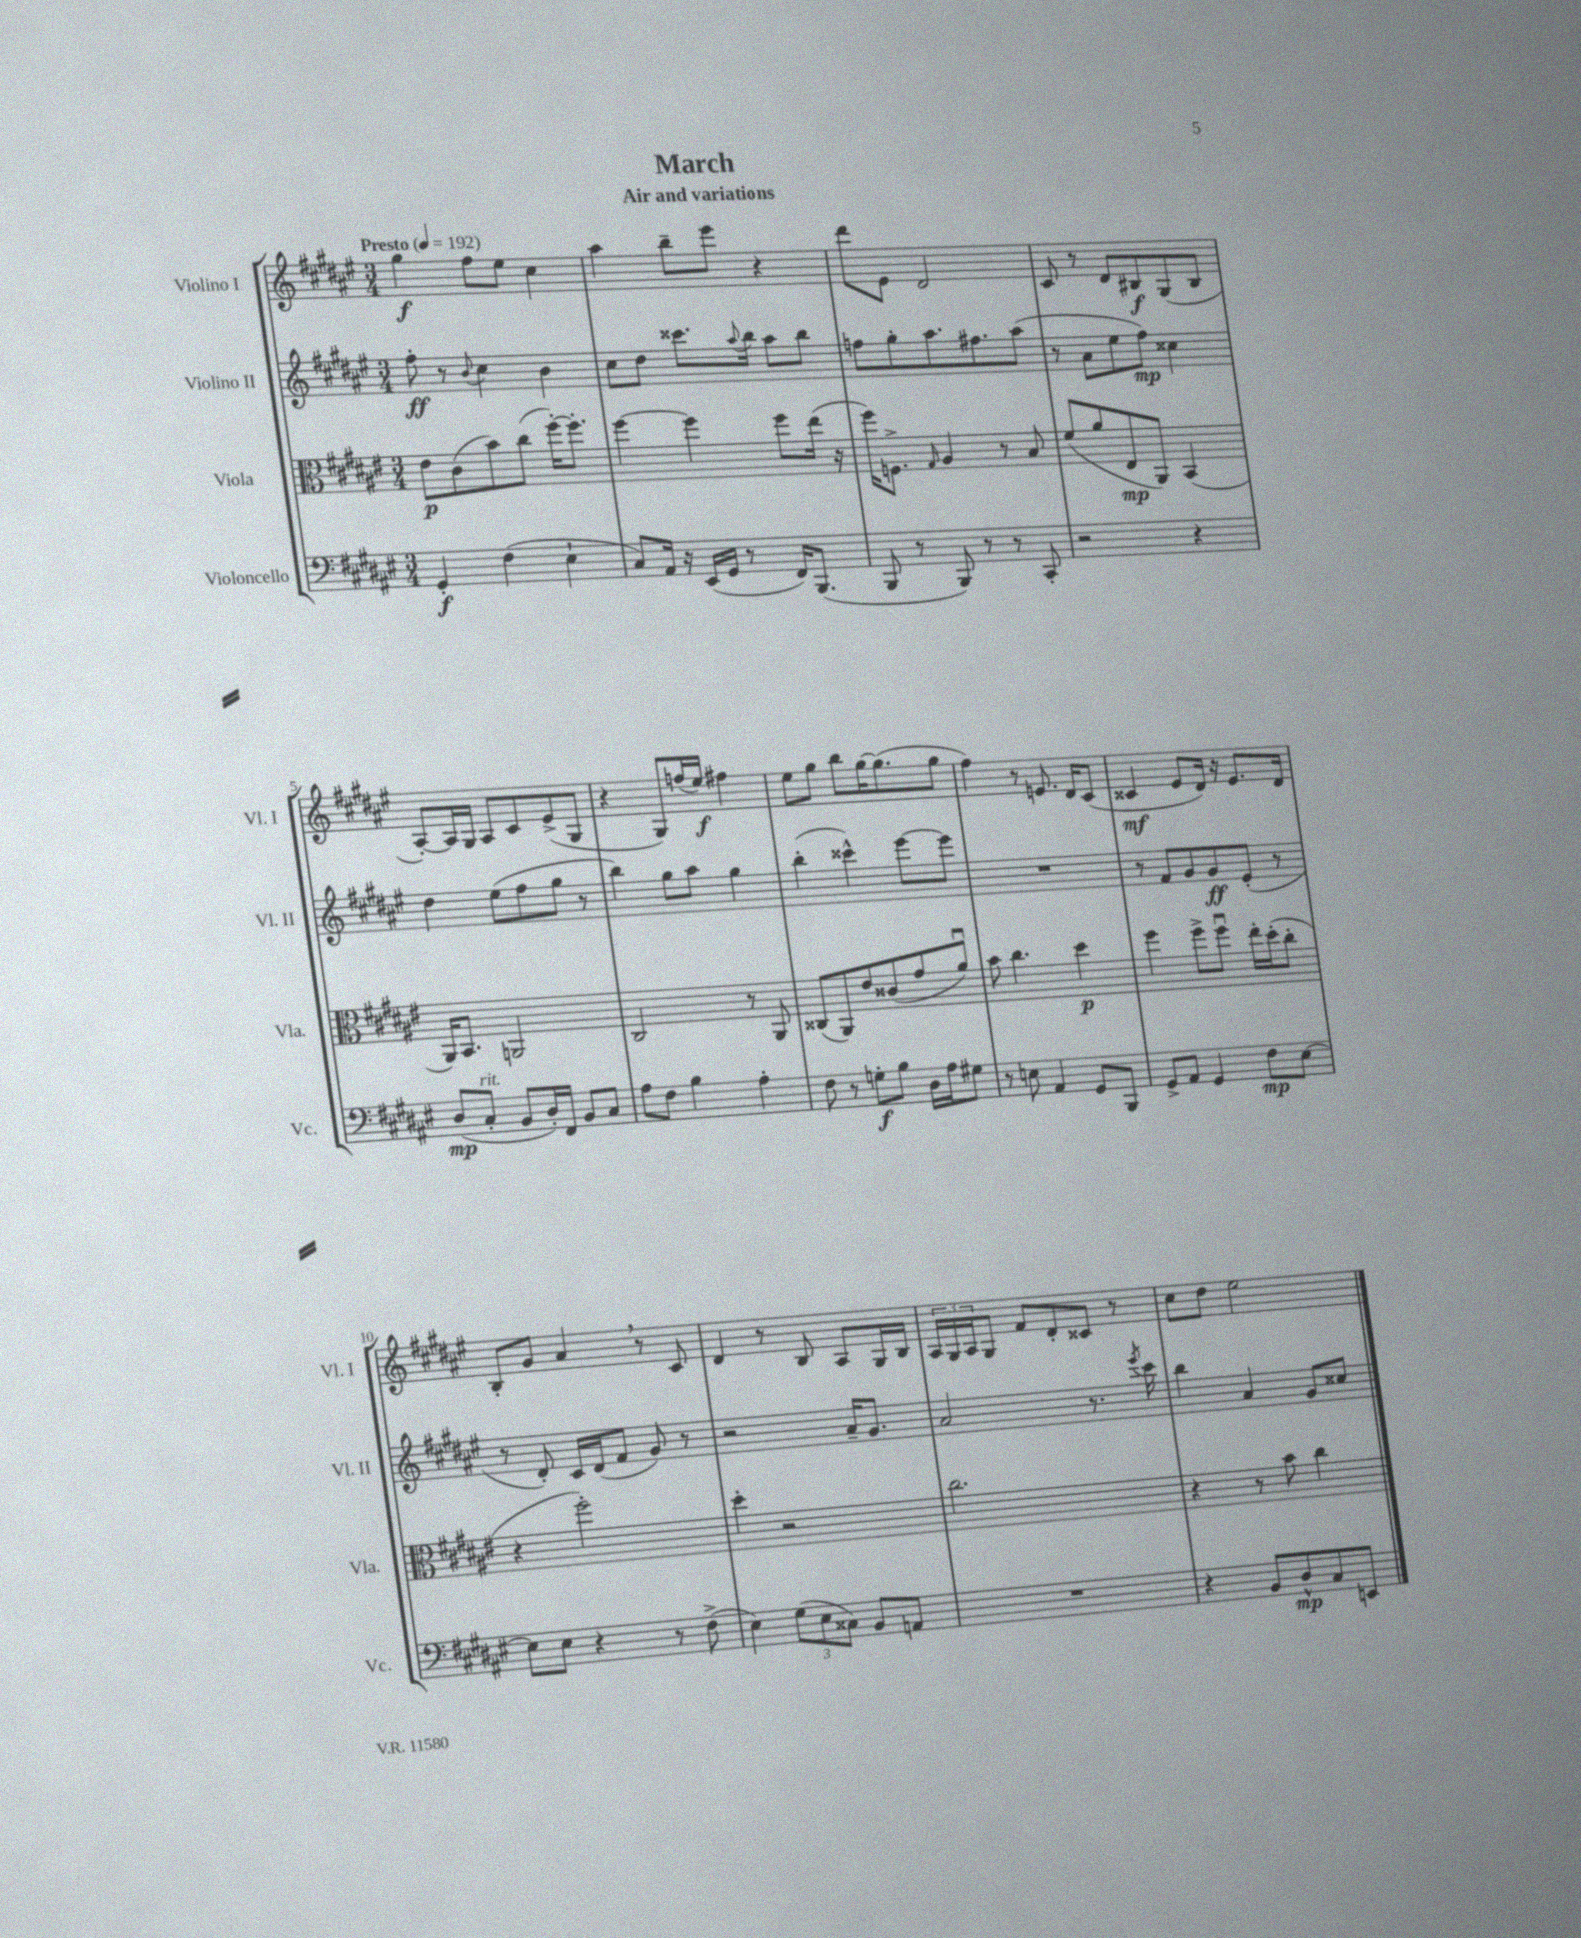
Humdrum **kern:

**kern	**dynam	**kern	**dynam	**kern	**dynam	**kern	**dynam
*part4	*part4	*part3	*part3	*part2	*part2	*part1	*part1
*staff4	*staff4	*staff3	*staff3	*staff2	*staff2	*staff1	*staff1
*I"Violoncello	*	*I"Viola	*	*I"Violino II	*	*I"Violino I	*
*I'Vc.	*	*I'Vla.	*	*I'Vl. II	*	*I'Vl. I	*
*clefF4	*	*clefC3	*	*clefG2	*	*clefG2	*
*k[f#c#g#d#a#e#]	*	*k[f#c#g#d#a#e#]	*	*k[f#c#g#d#a#e#]	*	*k[f#c#g#d#a#e#]	*
*M3/4	*	*M3/4	*	*M3/4	*	*M3/4	*
*MM192	*	*MM192	*	*MM192	*	*MM192	*
=1	=1	=1	=1	=1	=1	=1	=1
!	!	!	!	!	!	!LO:TX:a:B:t=Presto	!
4GG#'/	f	8e#\L	p	8ff#'\	ff	4gg#\	f
.	.	(8c#\	.	8r	.	.	.
.	.	.	.	8qqb/	.	.	.
(4F#\	.	8b\)	.	4cc#\	.	8ff#\L	.
.	.	(8cc#\J	.	.	.	8ee#\J	.
4E#`\	.	[16ff#'\KL)	.	4b\	.	4cc#\	.
.	.	8.ff#'\J]	.	.	.	.	.
=2	=2	=2	=2	=2	=2	=2	=2
8C#/L)	.	[4ff#\	.	8cc#\L	.	4aa#\	.
16AA#/Jk	.	.	.	8dd#\J	.	.	.
16r	.	.	.	.	.	.	.
(16EE#/LL	.	4ff#\]	.	8.ccc##X\L	.	8bb~\L	.
16GG#/JJ	.	.	.	.	.	.	.
8r	.	.	.	.	.	8eee#\J	.
.	.	.	.	8qqaa#/	.	.	.
.	.	.	.	16bb\Jk	.	.	.
16FF#/KL)	.	8ff#\L	.	8aa#\L	.	4r	.
(8.BBB/J	.	.	.	.	.	.	.
.	.	(16ee#\Jk	.	8bb\J	.	.	.
.	.	16r	.	.	.	.	.
=3	=3	=3	=3	=3	=3	=3	=3
8BBB/	.	16ff#\KL)	.	8ffn\L	.	8ddd#\L	.
.	.	8.Fn^\J	.	.	.	.	.
8r	.	.	.	8gg#'\	.	8e#\J	.
.	.	16qqG#/	.	.	.	.	.
8BBB/)	.	4A#/	.	8.aa#\	.	2d#/	.
8r	.	.	.	.	.	.	.
.	.	.	.	8.ff#X\	.	.	.
8r	.	8r	.	.	.	.	.
8CC#'/	.	8B/	.	(8aa#\J	.	.	.
=4	=4	=4	=4	=4	=4	=4	=4
2r	.	(8f#/L	.	8r	.	8c#/	.
.	.	8a#/	.	8a#\L	.	8r	.
.	.	8E#/	mp	8ee#\	.	8d#/L	.
.	.	8AA#/J)	.	8ff#\J)	mp	8B#X/	f
4r	.	(4BB/	.	4cc##X\	.	(8G#/	.
.	.	.	.	.	.	8B#/J	.
!!LO:LB:g=z
=5	=5	=5	=5	=5	=5	=5	=5
(8D#/L	mp	16AA#/KL)	.	4dd#\	.	[8A#'/L)	.
.	.	8.BB/J	.	.	.	.	.
!LO:TX:a:i:t=rit.	!	!	!	!	!	!	!
8C#'/J	.	.	.	.	.	16A#/L]	.
.	.	.	.	.	.	16G#/JJ	.
8BB/L	.	2AAn/	.	(8ee#\L	.	8A#/L	.
16D#'/L)	.	.	.	8ff#\	.	8c#/	.
16FF#/JJ	.	.	.	.	.	.	.
8BB/L	.	.	.	8gg#\J	.	(8e#^/	.
8C#/J	.	.	.	8r	.	8G#/J	.
=6	=6	=6	=6	=6	=6	=6	=6
8A#\L	.	2C#/	.	4bb\)	.	4r	.
8F#\J	.	.	.	.	.	.	.
4B\	.	.	.	8gg#\L	.	8G#/L)	.
.	.	.	.	8aa#\J	.	(16ffn/L	.
.	.	.	.	.	.	16ee#/JJ)	f
4A#'\	.	8r	.	4gg#\	.	4ff#X\	.
.	.	8AA#/	.	.	.	.	.
=7	=7	=7	=7	=7	=7	=7	=7
8F#\	.	(8C##X/L	.	(4bb'\	.	8ee#\L	.
8r	.	8AA#/)	.	.	.	8gg#\J	.
8Gn'\L	f	8e#/	.	4ccc##X^^\)	.	8bb\L	.
8B\J	.	(8c##X/	.	.	.	[16gg#\K	.
.	.	.	.	.	.	(8.gg#\]	.
16D#\LL	.	8g#/	.	[8eee#\L	.	.	.
16A#\J	.	.	.	.	.	.	.
8G#X\J	.	8a#u/J)	.	8eee#\J]	.	8gg#\J	.
=8	=8	=8	=8	=8	=8	=8	=8
8r	.	8b\	.	2.r	.	4ff#\)	.
8En\	.	4.cc#\	.	.	.	.	.
4AA#/	.	.	.	.	.	8r	.
.	.	.	.	.	.	8.en/	.
8GG#/L	.	4dd#\	p	.	.	.	.
.	.	.	.	.	.	16d#/KL	.
8BBB/J	.	.	.	.	.	(8c#/J	.
=9	=9	=9	=9	=9	=9	=9	=9
8GG#^/L	.	4ff#\	.	8r	.	4c##X/	mf
8AA#/J	.	.	.	8f#/L	.	.	.
4GG#/	.	8ff#^\L	.	8g#/	.	8e#/L	.
.	.	8ff#u\J	.	8g#/	ff	16d#/Jk)	.
.	.	.	.	.	.	16r	.
8F#\L	mp	16ee#'\LL	.	(8e#'/J	.	8.e#/L	.
.	.	(16dd#'\J	.	.	.	.	.
[8E#\J	.	8cc#'\J	.	8r	.	.	.
.	.	.	.	.	.	16d#/Jk	.
!!LO:LB:g=z
=10	=10	=10	=10	=10	=10	=10	=10
8E#\L]	.	4r	.	8r	.	8B'/L	.
8E#\J	.	.	.	8d#'/)	.	8g#/J	.
4r	.	2ff#'\)	.	16c#/LL	.	4a#,/	.
.	.	.	.	(16d#/J	.	.	.
.	.	.	.	8f#/J	.	.	.
8r	.	.	.	8g#/)	.	8r	.
(8F#^\	.	.	.	8r	.	8c#/	.
=11	=11	=11	=11	=11	=11	=11	=11
4E#\)	.	4dd#'\	.	2r	.	4d#/	.
(12G#\L	.	2r	.	.	.	8r	.
12E#\	.	.	.	.	.	.	.
.	.	.	.	.	.	8B/	.
12C##X\J)	.	.	.	.	.	.	.
8BB/L	.	.	.	16a#~/KL	.	8A#/L	.
.	.	.	.	8.g#/J	.	.	.
8AAn/J	.	.	.	.	.	16G#/L	.
.	.	.	.	.	.	16B/JJ	.
=12	=12	=12	=12	=12	=12	=12	=12
2.r	.	2.cc#\	.	2a#/	.	24A#/LL	.
.	.	.	.	.	.	24G#/	.
.	.	.	.	.	.	24A#/J	.
.	.	.	.	.	.	8G#/J	.
.	.	.	.	.	.	8f#/L	.
.	.	.	.	.	.	8d#'/	.
.	.	.	.	8.r	.	8c##X/J	.
.	.	.	.	.	.	8r	.
.	.	.	.	8qeee#/	.	.	.
.	.	.	.	16ccc#\	.	.	.
=13	=13	=13	=13	=13	=13	=13	=13
4r	.	4r	.	4bb\	.	8cc#\L	.
.	.	.	.	.	.	8dd#\J	.
8BB/L	.	8r	.	4a#/	.	2ee#\	.
8D#^^/	mp	8b\	.	.	.	.	.
8C#/	.	4cc#\	.	8g#/L	.	.	.
8EEn/J	.	.	.	8cc##X/J	.	.	.
==	==	==	==	==	==	==	==
*-	*-	*-	*-	*-	*-	*-	*-
